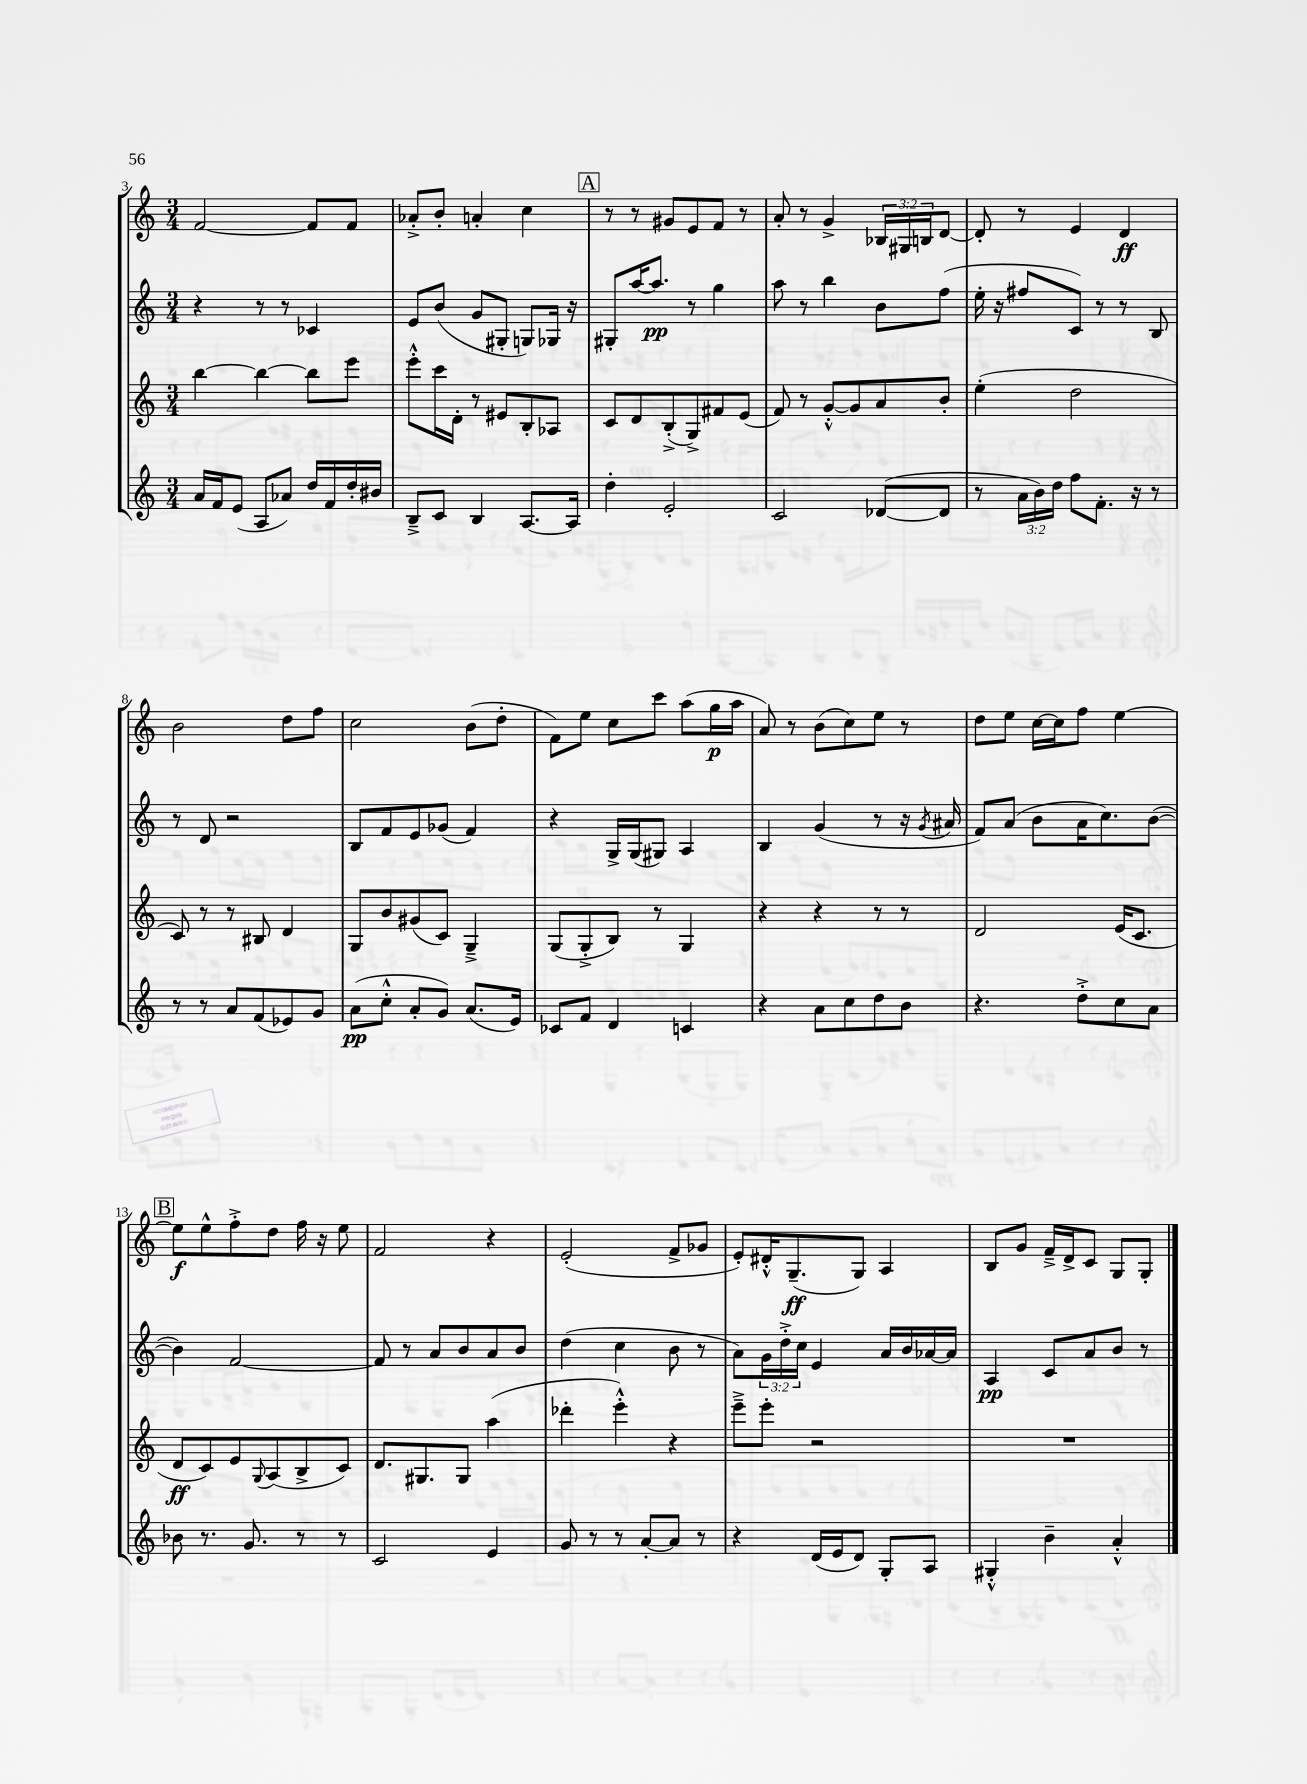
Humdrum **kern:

**kern	**kern	**kern	**kern
*staff4	*staff3	*staff2	*staff1
*clefG2	*clefG2	*clefG2	*clefG2
*k[]	*k[]	*k[]	*k[]
*M3/4	*M3/4	*M3/4	*M3/4
16a	[4bb	4r	[2f
16f	.	.	.
(8e	.	.	.
8A	4bb_	8r	.
8a-)	.	8r	.
16dd	8bb]	4c-	8f]
16f	.	.	.
16dd'	8eee	.	8f
16b#	.	.	.
=	=	=	=
8B~^	8eee'^^	8e	8a-'^
8c	16ccc	(8b	8b'
.	16d'	.	.
4B	8r	8g	4a'
.	8e#	8G#'	.
[8.A	8B'	8G)	4cc
.	8A-	16G-	.
16A]	.	16r	.
=	=	=	=
4dd'	8c	8G#'	8r
.	8d	[16aa	8r
.	.	8.aa]	.
2e'	(8B'^	.	8g#
.	8G^)	8r	8e
.	8f#	4gg	8f
.	(8e	.	8r
=	=	=	=
2c	8f)	8aa	8a'
.	8r	8r	8r
.	[8g'^^	4bb	4g^
.	8g]	.	.
([8d-	8a	8b	24B-
.	.	.	24G#
.	.	.	24B
8d-]	8b'	(8ff	[8d
=	=	=	=
8r	(4ee'	16ee'	8d']
.	.	16r	.
24a	.	8ff#	8r
24b)	.	.	.
24dd	.	.	.
8ff	2dd	8c)	4e
8.f'	.	8r	.
.	.	8r	4d
16r	.	.	.
8r	.	8B	.
=	=	=	=
8r	8c)	8r	2b
8r	8r	8d	.
8a	8r	2r	.
(8f	8B#	.	.
8e-)	4d	.	8dd
8g	.	.	8ff
=	=	=	=
(8a	8G	8B	2cc
8cc'^^	8b	8f	.
8a'	(8g#	8e	.
8g)	8c)	(8g-	.
(8.a	4G~^	4f)	(8b
.	.	.	8dd'
16e)	.	.	.
=	=	=	=
8c-	(8G	4r	8f)
8f	8G'^	.	8ee
4d	8B)	16G^	8cc
.	.	(16G	.
.	8r	8G#)	8ccc
4c	4G	4A	(8aa
.	.	.	16gg
.	.	.	16aa
=	=	=	=
4r	4r	4B	8a)
.	.	.	8r
8a	4r	(4g	(8b
8cc	.	.	8cc)
8dd	8r	8r	8ee
8b	8r	16r	8r
.	.	8qg	.
.	.	16a#	.
=	=	=	=
4.r	2d	8f)	8dd
.	.	(8a	8ee
.	.	8b	[16cc
.	.	.	16cc]
8dd'^	.	16a	8ff
.	.	8.cc)	.
8cc	(16e	.	[4ee
.	8.c	.	.
8a	.	([8b	.
=	=	=	=
8b-	8d	4b])	8ee]
8.r	8c)	.	8ee^^
.	8e	[2f	8ff'^
8.g	.	.	.
.	8qqG	.	.
.	(8A	.	8dd
8r	8B^	.	16ff
.	.	.	16r
8r	8c)	.	8ee
=	=	=	=
2c	8.d	8f]	2f
.	.	8r	.
.	8.G#	.	.
.	.	8a	.
.	8G#	8b	.
4e	(4aa	8a	4r
.	.	8b	.
=	=	=	=
8g	4ddd-'	(4dd	(2e'
8r	.	.	.
8r	4eee'^^)	4cc	.
[8a'	.	.	.
8a]	4r	8b	8f^
8r	.	8r	8g-
=	=	=	=
4r	8eee~^	8a)	8e')
.	8eee'	24g	16d#'^^
.	.	24dd'^	.
.	.	.	(8.G~
.	.	24cc	.
(16d	2r	4e	.
16e	.	.	.
8d)	.	.	8G)
8G'	.	16a	4A
.	.	16b	.
8A	.	[16a-	.
.	.	16a-]	.
=	=	=	=
4G#'^^	2.r	4A	8B
.	.	.	8g
4b~	.	8c	16f~^
.	.	.	16d^
.	.	8a	8c
4a'^^	.	8b	8G
.	.	8r	8G'
==	==	==	==
*-	*-	*-	*-
